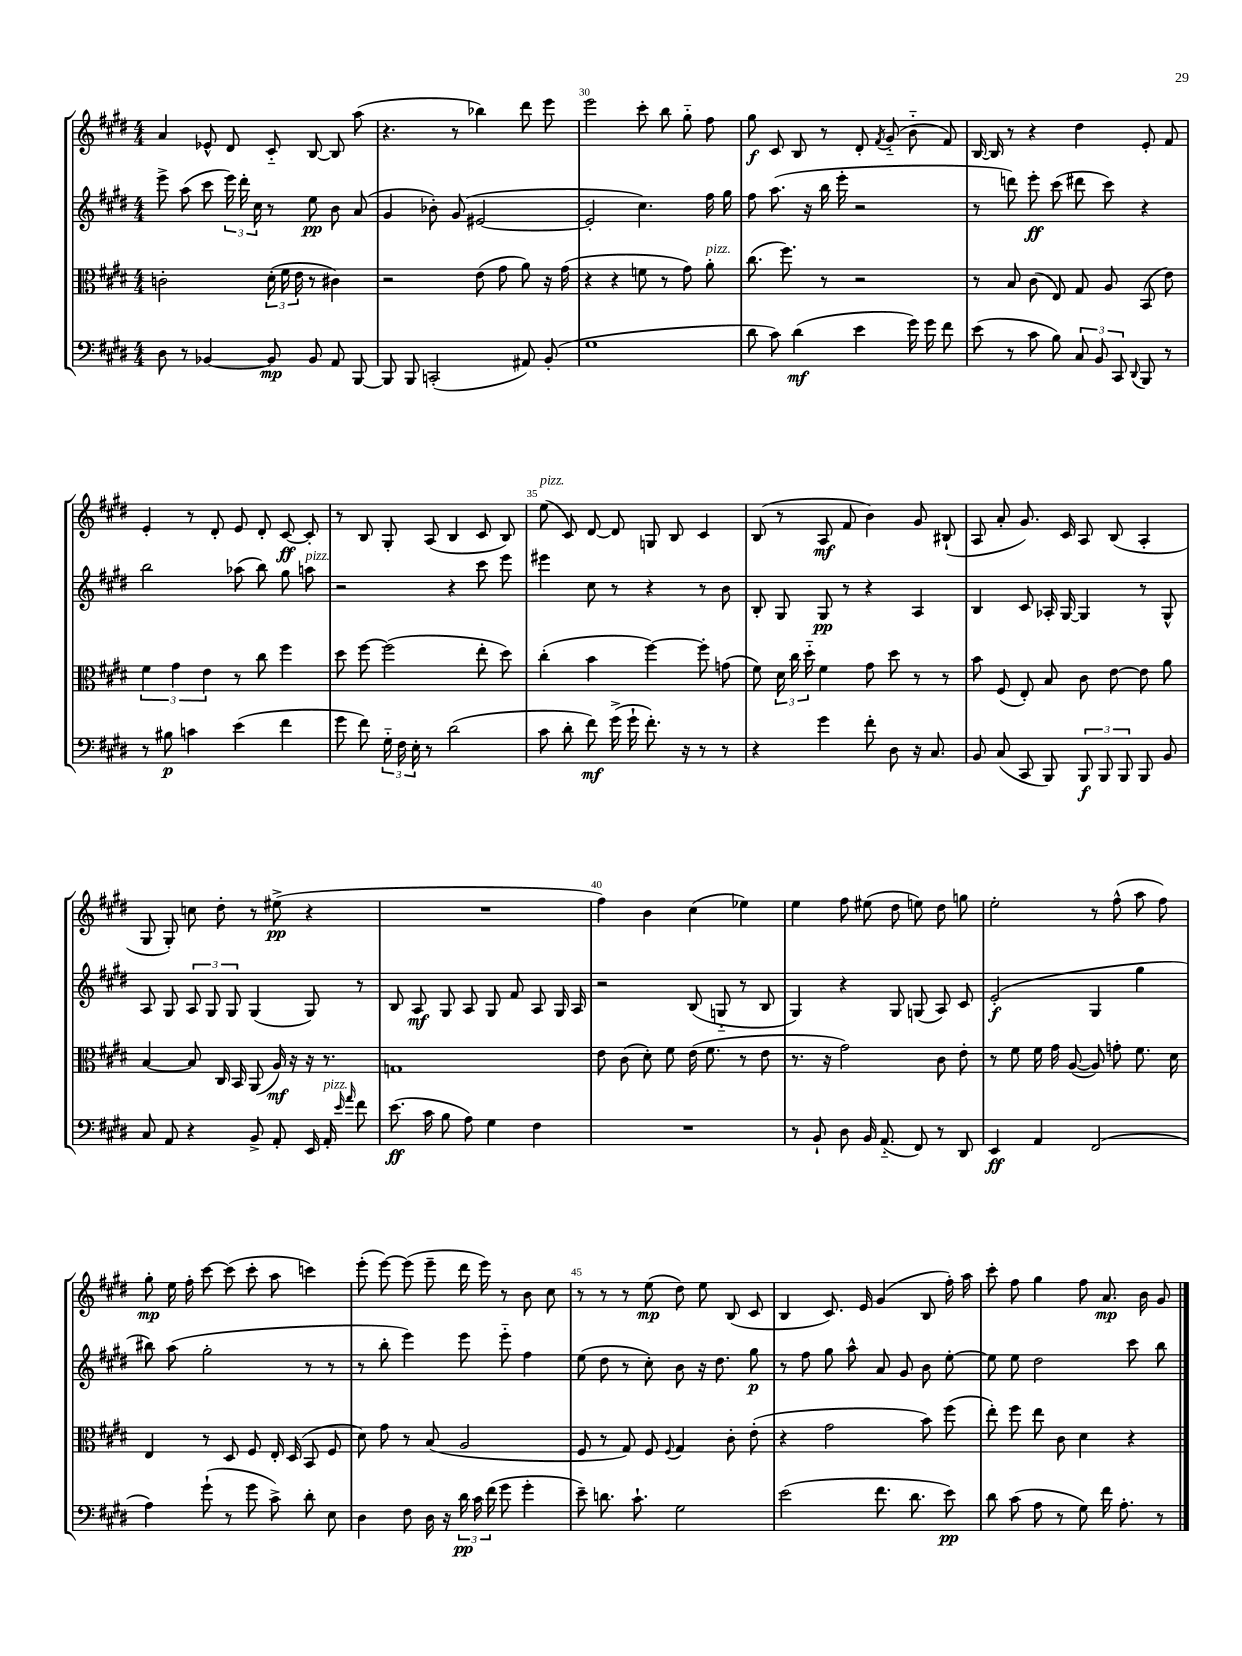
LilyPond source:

<<
\new StaffGroup <<
\new Staff = "s0" {
    \clef treble \key e \major \numericTimeSignature \time 4/4
    \autoBeamOff a'4 ees'8-^ dis'8 cis'8-_ b8~ b8 a''8( |
    r4. r8 bes''4) dis'''8 e'''8 |
    e'''2 cis'''8-. b''8 gis''8-_ fis''8 |
    gis''8\f cis'8 b8 r8 dis'8-. \acciaccatura { fis'8 } gis'8-_( b'8-_ fis'8) |
    b16~ b16 r8 r4 dis''4 e'8-. fis'8 |
    e'4-. r8 dis'8-. e'8 dis'8-. cis'8~\ff cis'8-. |
    r8 b8 gis8-. a8( b4 cis'8 b8) |
    e''8^\markup { \italic "pizz." }( cis'8) dis'8~ dis'8 g8 b8 cis'4 |
    b8( r8 a8\mf fis'8 b'4) gis'8 bis8-!( |
    a8 a'8-. gis'8.) cis'16 a8 b8( a4-. |
    gis8 gis8-.) c''8 dis''8-. r8 eis''8->\pp( r4 |
    R1 |
    fis''4) b'4 cis''4( ees''4) |
    e''4 fis''8 eis''8( dis''8 e''8) dis''8 g''8 |
    e''2-. r8 fis''8-^( a''8 fis''8) |
    gis''8-.\mp e''16 fis''16-. cis'''8~ cis'''8( cis'''8-. a''8 c'''4) |
    e'''8-.( e'''8~) e'''8( e'''8-- dis'''16 e'''16) r8 b'8 cis''8 |
    r8 r8 r8 e''8\mp( dis''8) e''8 b8( cis'8 |
    b4 cis'8.) e'16 gis'4( b8 fis''16-.) a''16 |
    cis'''8-. fis''8 gis''4 fis''8 a'8.\mp b'16 gis'8 \bar "|." |
}
\new Staff = "s1" {
    \clef treble \key e \major \numericTimeSignature \time 4/4
    \autoBeamOff e'''8-> a''8( cis'''8 \tuplet 3/2 { e'''16) dis'''16-. cis''16 } r8 e''8\pp b'8 a'8( |
    gis'4 bes'8-.) gis'8( eis'2~ |
    eis'2-. cis''4.) fis''16 gis''16 |
    fis''8 a''8.( r16 b''16 e'''16-. r2 |
    r8 d'''8) e'''8-.\ff cis'''8( dis'''8 cis'''8) r4 |
    b''2 aes''8( b''8) gis''8 a''8^\markup { \italic "pizz." } |
    r2 r4 cis'''8 e'''8 |
    eis'''4 cis''8 r8 r4 r8 b'8 |
    b8-. gis8 gis8\pp r8 r4 a4 |
    b4 cis'8 aes16-. gis16~ gis4 r8 gis8-^ |
    a8 gis8 \tuplet 3/2 { a8 gis8 gis8 } gis4( gis8) r8 |
    b8 a8\mf gis8 a8 gis8 fis'8 a8 gis16 a16 |
    r2 b8( g8-_ r8 b8 |
    gis4) r4 gis8 g8( a8) cis'8 |
    e'2-.\f( gis4 gis''4 |
    bis''8) a''8( gis''2-. r8 r8 |
    r8 b''8-. e'''4) e'''8 e'''8-_ fis''4 |
    e''8( dis''8 r8 cis''8-.) b'8 r16 dis''8. gis''8\p |
    r8 fis''8 gis''8 a''8-^ a'8 gis'8 b'8 e''8~-. |
    e''8 e''8 dis''2 cis'''8 b''8 \bar "|." |
}
\new Staff = "s2" {
    \clef alto \key e \major \numericTimeSignature \time 4/4
    \autoBeamOff c'2-. \tuplet 3/2 { dis'16-.( fis'16 e'16 } r8 cis'4) |
    r2 e'8( gis'8 a'8) r16 gis'16( |
    r4 r4 f'8 r8 gis'8) a'8-.^\markup { \italic "pizz." } |
    cis''8.( fis''8.) r8 r2 |
    r8 b8 cis'8( e8) gis8 a8 b,8( e'8) |
    \tuplet 3/2 { fis'4 gis'4 e'4 } r8 cis''8 fis''4 |
    dis''8 fis''8~ fis''2( e''8-. dis''8) |
    cis''4-.( b'4 fis''4~) fis''8-. g'8( |
    fis'8) \tuplet 3/2 { dis'16 cis''16 dis''16-_ } fis'4 gis'8 dis''8 r8 r8 |
    b'8 fis8( e8-.) b8 cis'8 e'8~ e'8 a'8 |
    b4~ b8 cis16 b,16 a,8( a16\mf) r16 r16 r8. |
    g1 |
    e'8 cis'8( dis'8-.) fis'8 e'16( fis'8. r8 e'8 |
    r8. r16 gis'2) cis'8 e'8-. |
    r8 fis'8 fis'16 gis'16 a8~( a8) g'8-. fis'8. dis'16 |
    e4 r8 dis8 fis8 e16-. dis16( b,8 fis8 |
    dis'8) gis'8 r8 b8( a2 |
    fis8 r8 gis8) fis8 \appoggiatura { fis8 } gis4 cis'8-. e'8-.( |
    r4 gis'2 b'8) fis''8( |
    e''8-.) fis''8 e''8 cis'8 dis'4 r4 \bar "|." |
}
\new Staff = "s3" {
    \clef bass \key e \major \numericTimeSignature \time 4/4
    \autoBeamOff dis8 r8 bes,4~ bes,8\mp bes,8 a,8 b,,8~ |
    b,,8 b,,8 c,2-.( ais,8) b,8-.( |
    gis1 |
    dis'8 cis'8) dis'4\mf( e'4 gis'16) gis'16 fis'8 |
    e'8( r8 cis'8 b8) \tuplet 3/2 { cis8 b,8 cis,8 } \appoggiatura { dis,8 } b,,8 r8 |
    r8 bis8\p c'4 e'4( fis'4 |
    gis'8 fis'8) \tuplet 3/2 { gis16-_ fis16 e16-. } r8 dis'2( |
    cis'8 dis'8-. fis'8\mf) gis'16->( gis'16-! fis'8.-.) r16 r8 r8 |
    r4 gis'4 fis'8-. dis8 r16 cis8. |
    b,8 cis8( cis,8 b,,8) \tuplet 3/2 { b,,8\f b,,8 b,,8 } b,,8 b,8 |
    cis8 a,8 r4 b,8-> a,8-. e,16 a,16-.^\markup { \italic "pizz." } \grace { e'16 a'16 } fis'8 |
    e'8.\ff( cis'16 b8 a8) gis4 fis4 |
    R1 |
    r8 b,8-! dis8 b,16 a,8.-_( fis,8) r8 dis,8 |
    e,4\ff a,4 fis,2( |
    a4) gis'8-!( r8 gis'8 cis'8->) dis'8-. e8 |
    dis4 fis8 dis16 r16 \tuplet 3/2 { dis'16\pp cis'16 fis'16( } gis'8 gis'4-. |
    e'8--) d'8. cis'8.-! gis2 |
    e'2( fis'8. dis'8. e'8\pp) |
    dis'8 cis'8( a8 r8 gis8) fis'16 a8.-. r8 \bar "|." |
}
>>
>>
\layout { \context { \Score currentBarNumber = #28 \override BarNumber.break-visibility = ##(#f #t #t) barNumberVisibility = #(every-nth-bar-number-visible 5) } }
